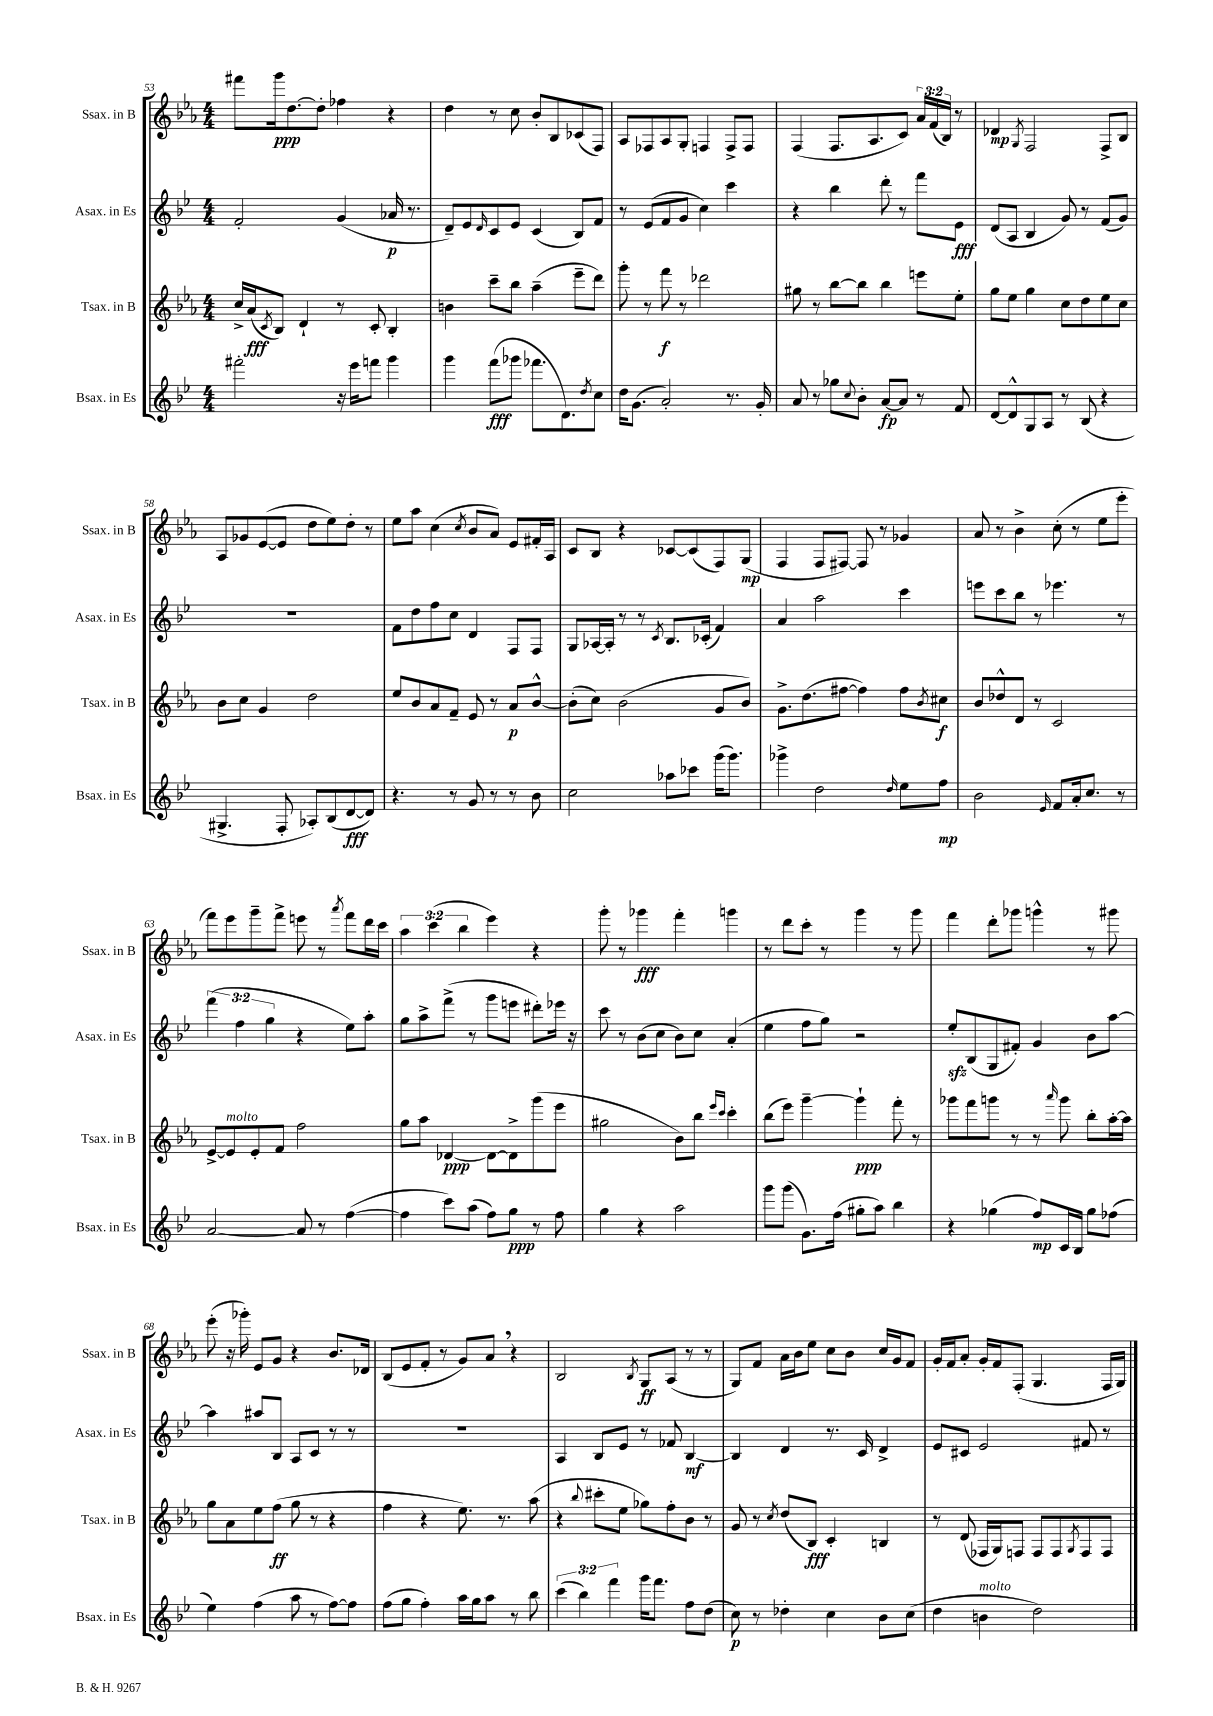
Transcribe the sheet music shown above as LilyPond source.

<<
\new StaffGroup <<
\new Staff = "s0" \with { instrumentName = "Ssax. in B" shortInstrumentName = "Ssax. in B" } {
    \clef treble \key ees \major \numericTimeSignature \time 4/4 \override Staff.TupletNumber.text = #tuplet-number::calc-fraction-text
    fis'''8 g'''16\ppp d''8.~ d''8-. fes''4 r4 |
    d''4 r8 c''8 bes'8-. bes8 ces'8( f8) |
    aes8 fes8 aes8 g8-. f4 f8-> f8 |
    f4( f8. aes8. c'8) \tuplet 3/2 { aes'16 f'16( bes16) } r8 |
    des'4\mp \acciaccatura { g8 } f2 f8-> bes8 |
    aes8 ges'8 ees'8~( ees'8 d''8 ees''8) d''8-. r8 |
    ees''8 aes''8 c''4( \acciaccatura { c''8 } bes'8 aes'8) ees'8 fis'16-. aes16 |
    c'8 bes8 r4 ces'8~ ces'8( f8) g8\mp( |
    f4 f8 fis8~) fis8 r8 ges'4 |
    aes'8 r8 bes'4-> c''8-.( r8 ees''8 ees'''8-. |
    f'''8) ees'''8 g'''8-- f'''8-> e'''8 r8 \acciaccatura { aes'''8 } f'''8 d'''16 c'''16 |
    \tuplet 3/2 { aes''4 c'''4( bes''4 } ees'''4) r4 |
    g'''8-. r8 ges'''4\fff f'''4-. g'''4 |
    r8 d'''8 c'''8-. r8 g'''4 r8 g'''8 |
    f'''4 d'''8-. ges'''8 g'''4-^ r8 gis'''8 |
    ees'''8-.( r16 ges'''16-.) ees'8 g'8 r4 bes'8. des'16 |
    bes8( ees'8 f'8-. r8 g'8) aes'8 \breathe r4 |
    bes2 \acciaccatura { bes8 } g8\ff aes8( r8 r8 |
    g8) f'8 aes'16 bes'16 ees''8 c''8 bes'8 c''16 g'16 f'8 |
    g'16-. f'16 aes'8-. g'16-. f'16 f8-.( g4. f16 g16) \bar "|." |
}
\new Staff = "s1" \with { instrumentName = "Asax. in Es" shortInstrumentName = "Asax. in Es" } {
    \clef treble \key bes \major \numericTimeSignature \time 4/4 \override Staff.TupletNumber.text = #tuplet-number::calc-fraction-text
    f'2-. g'4( aes'16\p r8. |
    d'8--) ees'8 \grace { d'16 } c'8 ees'8 c'4( bes8) f'8 |
    r8 ees'8( f'8 g'8 c''4) c'''4 |
    r4 bes''4 d'''8-. r8 f'''8 ees'8\fff |
    d'8( a8 bes4 g'8) r8 f'8( g'8) |
    R1 |
    f'8 d''8 f''8 c''8 d'4 f8 f8 |
    g8 aes16~ aes16-. r8 r8 \acciaccatura { c'8 } bes8. ces'16-.( f'4) |
    a'4 a''2 c'''4 |
    e'''8 c'''8 bes''8 r8 ees'''4. r8 |
    \tuplet 3/2 { f'''4( f''4 g''4 } r4 ees''8) a''8-. |
    g''8 a''8-> f'''8->( r8 g'''8 e'''8 dis'''8-.) ees'''16 r16 |
    c'''8 r8 bes'8( c''8 bes'8) c''8 a'4-.( |
    ees''4 f''8 g''8) r2 |
    ees''8-.\sfz bes8( g8 fis'8-.) g'4 bes'8 a''8~ |
    a''4 ais''8 bes8 a8 c'8 r8 r8 |
    R1 |
    a4 bes8 ees'8 r8 fes'8 bes4~\mf |
    bes4 d'4 r8. c'16 d'4-> |
    ees'8 cis'8 ees'2 fis'8 r8 \bar "|." |
}
\new Staff = "s2" \with { instrumentName = "Tsax. in B" shortInstrumentName = "Tsax. in B" } {
    \clef treble \key ees \major \numericTimeSignature \time 4/4
    c''16-> aes'16\fff( \acciaccatura { c'8 } bes8) d'4-! r8 c'8-. bes4-. |
    b'4 c'''8-- bes''8 aes''4--( ees'''8-- d'''8) |
    g'''8-. r8 f'''8\f r8 des'''2 |
    gis''8 r8 bes''8~ bes''8 bes''4 e'''8 ees''8-. |
    g''8 ees''8 g''4 c''8 d''8 ees''8 c''8 |
    bes'8 c''8 g'4 d''2 |
    ees''8 bes'8 aes'8 f'8-- ees'8 r8 aes'8\p bes'8~-^ |
    bes'8-.( c''8) bes'2( g'8 bes'8) |
    g'8.-> d''8.( fis''8~ fis''4) fis''8 \acciaccatura { bes'8 } cis''8\f |
    bes'8 des''8-^ d'8 r8 c'2 |
    ees'8~-> ees'8^\markup { \italic "molto" } ees'8-. f'8 f''2 |
    g''8 aes''8 des'4~\ppp des'8~ des'8-> g'''8( ees'''8 |
    gis''2 bes'8) bes''8 \grace { ees'''16 c'''16 } c'''4-. |
    bes''8( ees'''8) g'''4~-- g'''4-!\ppp f'''8-. r8 |
    ges'''8 f'''8 g'''8 r8 r8 \grace { aes'''16 } g'''8 bes''8-. aes''16~-. aes''16 |
    g''8 aes'8 ees''8 f''8\ff( g''8 r8 r4 |
    f''4 r4 ees''8.) r8. aes''8( |
    r4 \appoggiatura { bes''8 } cis'''8-. ees''8 ges''8) f''8-. bes'8 r8 |
    g'8 r8 \acciaccatura { c''8 } d''8( bes8\fff) c'4-. b4 |
    r8 d'8( fes16 g16) f8 f8 f8 \acciaccatura { g8 } f8 f8 \bar "|." |
}
\new Staff = "s3" \with { instrumentName = "Bsax. in Es" shortInstrumentName = "Bsax. in Es" } {
    \clef treble \key bes \major \numericTimeSignature \time 4/4 \override Staff.TupletNumber.text = #tuplet-number::calc-fraction-text
    fis'''2-. r16 ees'''16 f'''8 g'''4 |
    g'''4 f'''8\fff( ges'''8 fes'''8. d'8.) \acciaccatura { d''8 } c''8 |
    d''16 g'8.( a'2-.) r8. g'16-. |
    a'8 r8 ges''8 \appoggiatura { c''8 } bes'8-. a'8~\fp a'8 r8 f'8 |
    d'8~ d'8-^ g8 a8 r8 bes8( r4 |
    gis4.-> f8-. aes8-.) bes8( d'8~\fff d'8) |
    r4. r8 g'8 r8 r8 bes'8 |
    c''2 aes''8 ces'''8 g'''16( g'''8.) |
    ges'''4-> d''2 \grace { d''16 } ees''8 f''8\mp |
    bes'2 \grace { ees'16 } f'8 a'16-. c''8. r8 |
    a'2~ a'8 r8 f''4~( |
    f''4 c'''8) a''8( f''8) g''8\ppp r8 f''8 |
    g''4 r4 a''2 |
    g'''8 g'''8( g'8.) f''16( gis''8-. a''8) bes''4 |
    r4 ges''4( f''8\mp) c'16 bes16 ges''8 fes''8( |
    ees''4) f''4( a''8 r8 f''8~) f''8 |
    f''8( g''8 f''4-.) a''16 g''16 a''8 r8 bes''8 |
    \tuplet 3/2 { c'''4( bes''4) f'''4 } g'''16 f'''8. f''8 d''8( |
    c''8\p) r8 des''4-. c''4 bes'8 c''8( |
    d''4 b'4^\markup { \italic "molto" } d''2) \bar "|." |
}
>>
>>
\layout { \context { \Score currentBarNumber = #53 } }
